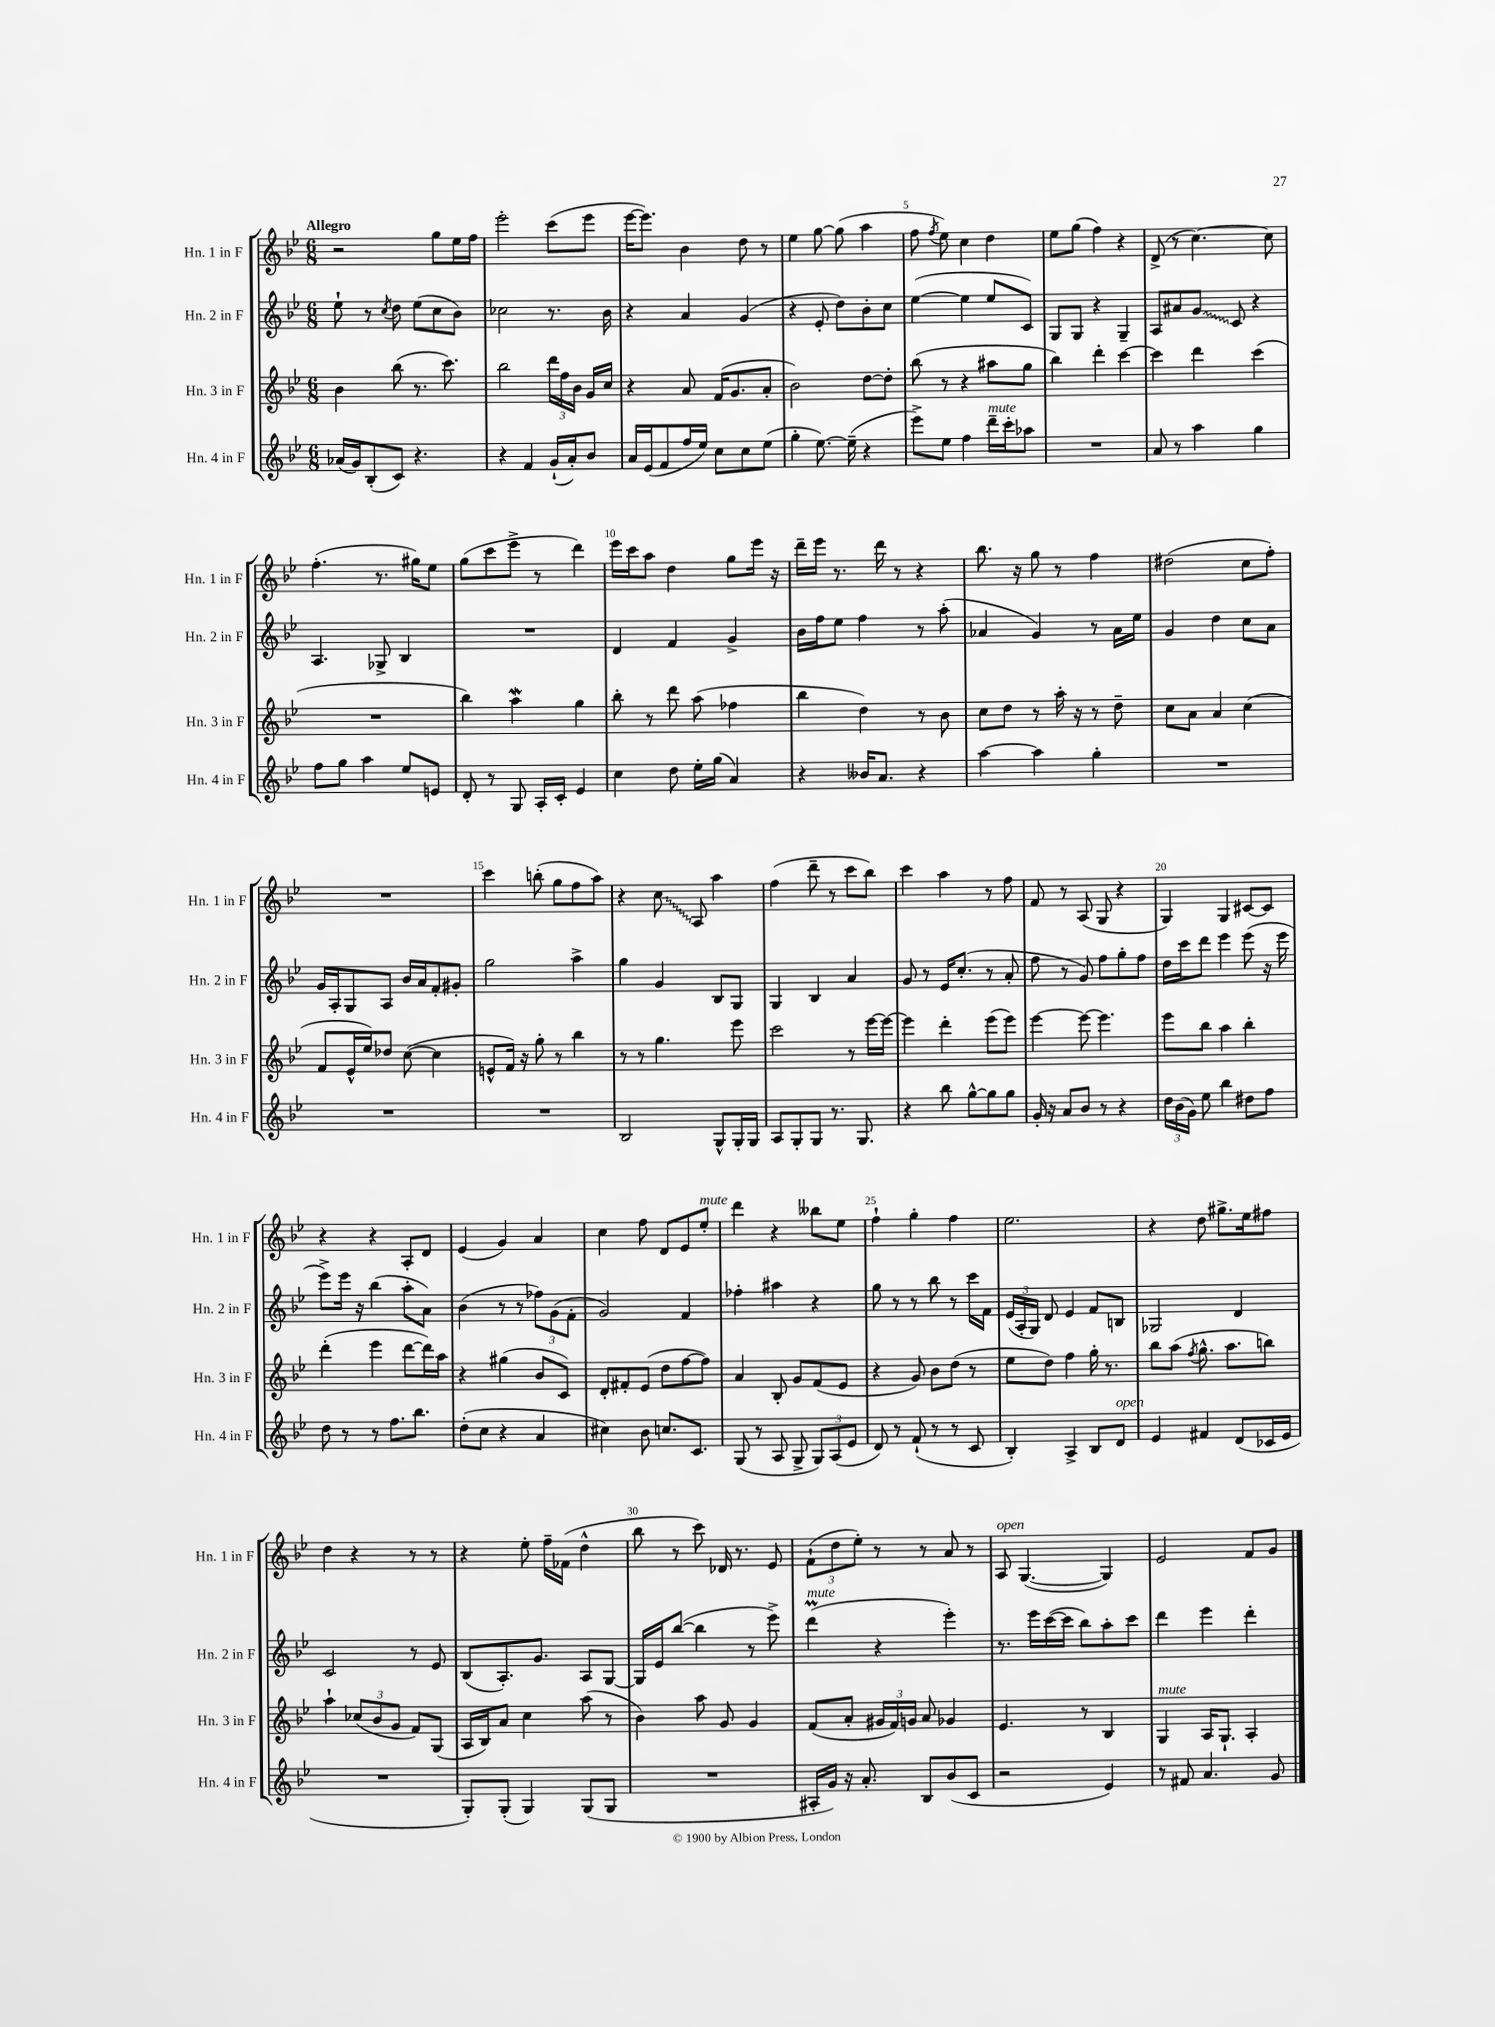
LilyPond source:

<<
\new StaffGroup <<
\new Staff = "s0" \with { instrumentName = "Hn. 1 in F" shortInstrumentName = "Hn. 1 in F" } {
    \clef treble \key bes \major \numericTimeSignature \time 6/8 \tempo "Allegro"
    \autoBeamOff r2 g''8[ ees''16 f''16] |
    ees'''2-. c'''8[( ees'''8] |
    ees'''16[~ ees'''8.]) bes'4 d''8 r8 |
    ees''4 g''8~ g''8( a''4 |
    f''8 \acciaccatura { f''8 } ees''8) c''4 d''4 |
    ees''8[ g''8]( f''4) r4 |
    d'8->( r8 c''4.~) c''8 |
    f''4.-.( r8. gis''16[) ees''8] |
    g''8[( c'''8 ees'''8]-> r8 d'''4) |
    ees'''16[ c'''16 a''8] d''4 g''8[ ees'''16] r16 |
    d'''16[-- ees'''16] r8. d'''16 r8 r4 |
    bes''8. r16 g''8 r8 f''4 |
    dis''2( c''8[ f''8]-.) |
    R2. |
    c'''4 b''8-.( g''8[ f''8 a''8]) |
    r4 \once \override Glissando.style = #'zigzag c''8\glissando a8 a''4 |
    f''4( d'''8-- r8 c'''8[ bes''8]) |
    c'''4 a''4 r8 f''8 |
    f'8 r8 a8( g8 r4 |
    g4) g4 cis'8[~ cis'8] |
    r4 r4 a8[-. d'8] |
    ees'4( g'4) a'4 |
    c''4 f''8 d'8[ ees'8 ees''8]-.^\markup { \italic "mute" } |
    d'''4 r4 beses''8[ ees''8] |
    f''4-! g''4-. f''4 |
    ees''2. |
    r4 d''8 gis''8.[-> ees''16 fis''8] |
    d''4 r4 r8 r8 |
    r4 ees''8-. f''16[-- fes'16]( d''4-^ |
    bes''8 r8 c'''8) des'16 r8. ees'8 |
    \tuplet 3/2 { f'8[-!( d''8 ees''8]-.) } r8 r8 a'8 r8 |
    a8^\markup { \italic "open" } g4.~( g4) |
    ees'2 f'8[ g'8] \bar "|." |
}
\new Staff = "s1" \with { instrumentName = "Hn. 2 in F" shortInstrumentName = "Hn. 2 in F" } {
    \clef treble \key bes \major \numericTimeSignature \time 6/8
    \autoBeamOff ees''8-! r8 \acciaccatura { c''8 } d''8 ees''8[( c''8 bes'8]) |
    ces''2 r8. bes'16 |
    r4 a'4 g'4( |
    r4 ees'8-. d''8[) bes'8-. c''8] |
    ees''4~( ees''4 ees''8[ c'8]) |
    g8[ g8] r4 g4-- |
    a8[ ais'8 \once \override Glissando.style = #'zigzag g'8]\glissando c'8 r4 |
    a4. ges8-> bes4 |
    R2. |
    d'4 f'4 g'4-> |
    bes'16[ f''16 ees''8] f''4 r8 a''8-.( |
    aes'4 g'4) r8 aes'16[ ees''16] |
    g'4 d''4 c''8[ a'8] |
    g'16[ a16-. g8 a8] bes'16[ a'16 f'8-. gis'8]-. |
    g''2 a''4-> |
    g''4 g'4 bes8[ g8] |
    g4 bes4 a'4 |
    g'8 r8 ees'16[ c''8.]-.( r8 a'8-. |
    f''8 r8 g'8) f''8[ g''8-. f''8] |
    d''16[ c'''16 d'''8] ees'''4 ees'''8( r16 ees'''16 |
    ees'''8[->) ees'''16] r16 bes''4( a''8[-. a'8]) |
    bes'4( r8 r8 \tuplet 3/2 { fes''8[) g'8( f'8]-. } |
    g'2) f'4 |
    fes''4-. ais''4 r4 |
    g''8 r8 r8 bes''8 r8 c'''16[ f'16] |
    \tuplet 3/2 { ees'16[( a16-. g16]) } d'8 ees'4 f'8[ b8] |
    ges2 d'4 |
    c'2 r8 ees'8 |
    bes8[( a8.-.) g'8.] a8[ g8]~ |
    g16[ ees'16 bes''8]~( bes''4 r8 ees'''8->) |
    d'''4\prall^\markup { \italic "mute" }( r4 ees'''4-.) |
    r8. ees'''16[ c'''16~( c'''16] bes''8[) a''8-. c'''8] |
    d'''4 ees'''4 d'''4-. \bar "|." |
}
\new Staff = "s2" \with { instrumentName = "Hn. 3 in F" shortInstrumentName = "Hn. 3 in F" } {
    \clef treble \key bes \major \numericTimeSignature \time 6/8
    \autoBeamOff bes'4 bes''8( r8. c'''8.) |
    bes''2 \tuplet 3/2 { d'''16[ f''16 bes'16] } g'16[ c''16] |
    r4 a'8 f'16[( g'8. a'8]-. |
    bes'2) d''8[~ d''8]-. |
    bes''8( r8 r4 ais''8[ g''8] |
    bes''4) d'''4-. c'''4~ |
    c'''4 d'''4 c'''4( |
    R2. |
    bes''4) a''4\mordent g''4 |
    bes''8-. r8 d'''8 a''8( fes''4 |
    bes''4 d''4) r8 bes'8 |
    c''8[ d''8] r8 a''16-. r16 r8 d''8-- |
    c''8[ a'8] a'4 c''4( |
    f'8[ ees'16-^ ees''16) des''8] c''8~( c''4 |
    e'8[-^ f'16]) r16 g''8-. r8 bes''4 |
    r8 r8 g''4. ees'''8 |
    c'''2 r8 ees'''16[~ ees'''16]~ |
    ees'''4 d'''4-. ees'''8[( ees'''8]) |
    ees'''4~ ees'''8~ ees'''4. |
    ees'''8[ bes''8] a''4 bes''4-. |
    d'''4-.( ees'''4 d'''8[~ d'''16) a''16] |
    r4 gis''4( bes'8[ c'8]) |
    d'8[-. fis'8-. ees'8]( d''8[ f''8~ f''8]) |
    a'4 bes8-. g'8[ f'8( ees'8] |
    r4 g'8) bes'8[ d''8]( r8 |
    ees''8[ d''8]) f''4 g''16-. r8. |
    bes''8[ a''8]( \acciaccatura { f''8 } g''8.-^ a''8.[ b''8]) |
    a''4-! \tuplet 3/2 { ces''8[( bes'8 g'8] } f'8[) g8]( |
    a16[ bes16) a'8] c''4 a''8( r8 |
    bes'4) a''8 g'8 g'4 |
    f'8[( a'8]-. \tuplet 3/2 { gis'16[ f'16) g'16] } a'8 ges'4 |
    ees'4. r8 bes4 |
    g4^\markup { \italic "mute" } a16[ g8.]-! a4-. \bar "|." |
}
\new Staff = "s3" \with { instrumentName = "Hn. 4 in F" shortInstrumentName = "Hn. 4 in F" } {
    \clef treble \key bes \major \numericTimeSignature \time 6/8
    \autoBeamOff aes'16[( g'16) bes8-.( c'8]) r4. |
    r4 f'4 g'16[-!( a'16-.) bes'8] |
    a'16[ ees'16( f'8 f''16 ees''16]) c''8[ c''8 ees''8]( |
    g''4-. ees''8.~) ees''16--( r4 |
    ees'''8[->) ees''8] f''4 d'''16[--^\markup { \italic "mute" } c'''16-. aes''8] |
    R2. |
    a'8 r8 a''4 g''4 |
    f''8[ g''8] a''4 ees''8[ e'8] |
    d'8-. r8 g8 a16[-. c'16]-. ees'4 |
    c''4 d''8 ees''16[-. g''16]( a'4) |
    r4 beses'16[ a'8.] r4 |
    a''4~ a''4 g''4-. |
    R2. |
    R2. |
    R2. |
    bes2 g8[-^ g16-. g16] |
    a8[ g8-. g8] r8. g8. |
    r4 bes''8 g''8[~-^ g''8 g''8] |
    g'16-. r16 a'8[ bes'8] r8 r4 |
    \tuplet 3/2 { d''16[ bes'16( g'16]) } ees''8 bes''4 dis''8[ f''8] |
    d''8 r8 r8 f''8.[ bes''8.] |
    d''8[-.( c''8] r4 a'4 |
    cis''4) bes'8 c''8.[ c'8.] |
    g8( r8 a8 g8-> \tuplet 3/2 { g8[) a8( ees'8] } |
    d'8) r8 f'8-!( r8 r8 c'8 |
    bes4-.) a4-> bes8[ d'8]^\markup { \italic "open" } |
    ees'4 fis'4 d'8[( ces'16 ees'16] |
    R2. |
    g8[-.) g8]-.( g4) g8[( g8] |
    R2. |
    ais16[-. g'16]) r16 a'8.-. bes8[ bes'8( c'8] |
    r2 ees'4) |
    r8 fis'8 a'4. g'8 \bar "|." |
}
>>
>>
\layout { \context { \Score \override BarNumber.break-visibility = ##(#f #t #t) barNumberVisibility = #(every-nth-bar-number-visible 5) } }
